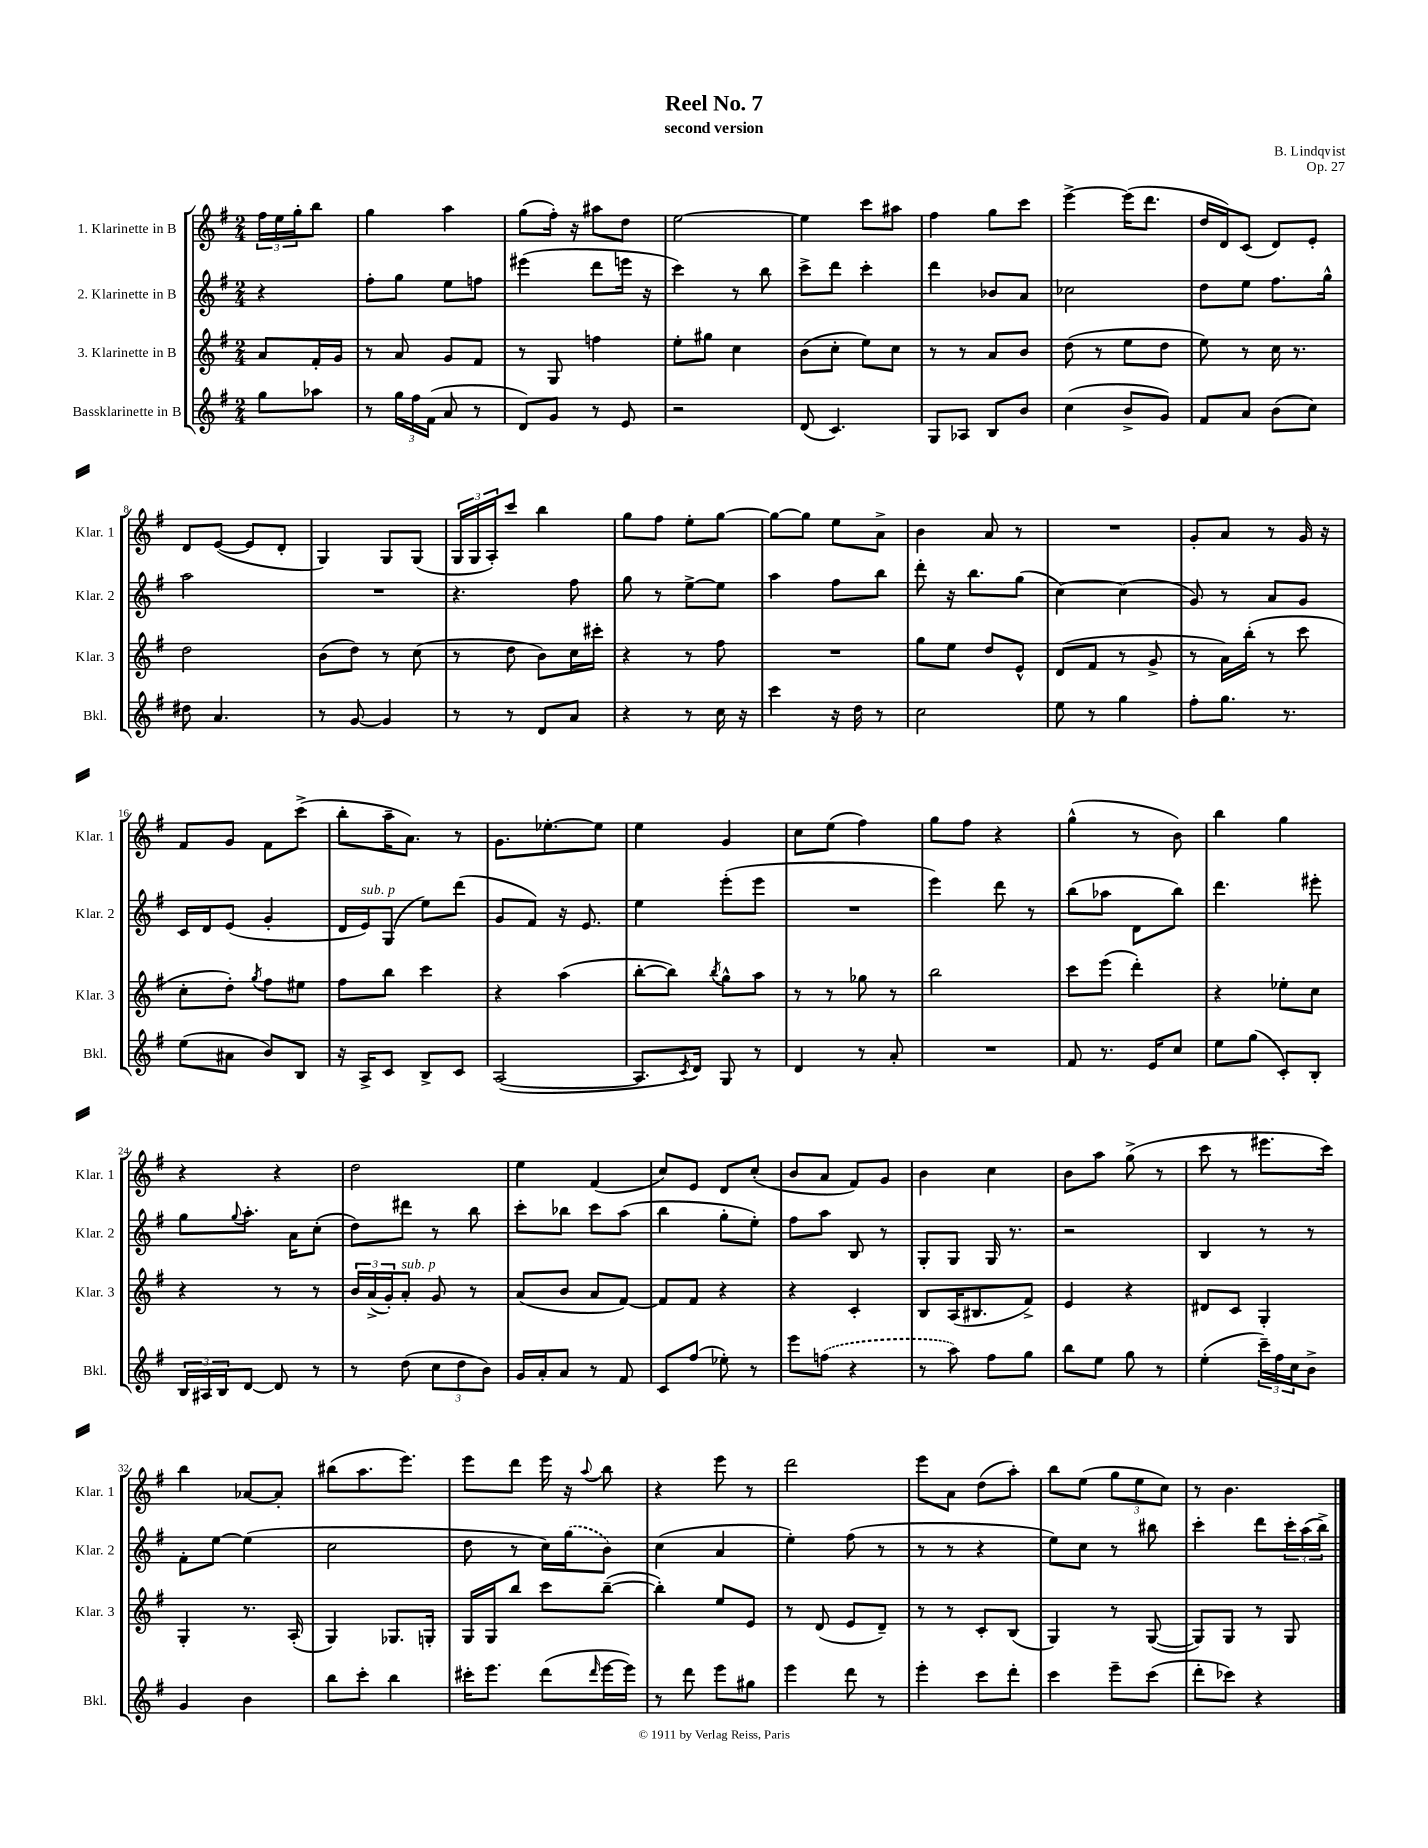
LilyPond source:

\header { title = "Reel No. 7" composer = "B. Lindqvist" subtitle = "second version" opus = "Op. 27" }
<<
\new StaffGroup <<
\new Staff = "s0" \with { instrumentName = "1. Klarinette in B" shortInstrumentName = "Klar. 1" } {
    \clef treble \key g \major \numericTimeSignature \time 2/4 \partial 4
    \tuplet 3/2 { fis''16 e''16 g''16-. } b''8 |
    g''4 a''4 |
    g''8( fis''16-.) r16 ais''8 d''8 |
    e''2~ |
    e''4 c'''8 ais''8 |
    fis''4 g''8 c'''8 |
    e'''4~-> e'''16( d'''8. |
    d''16 d'16) c'8( d'8) e'8-. |
    d'8 e'8~( e'8 d'8-. |
    g4) g8 g8( |
    \tuplet 3/2 { g16 g16 a16-.) } c'''8 b''4 |
    g''8 fis''8 e''8-. g''8~ |
    g''8~ g''8 e''8 a'8-> |
    b'4 a'8 r8 |
    R2 |
    g'8-. a'8 r8 g'16 r16 |
    fis'8 g'8 fis'8 c'''8->( |
    b''8-. a''16-- a'8.) r8 |
    g'8. ees''8.~-. ees''8 |
    e''4 g'4 |
    c''8 e''8( fis''4) |
    g''8 fis''8 r4 |
    g''4-^( r8 b'8) |
    b''4 g''4 |
    r4 r4 |
    d''2 |
    e''4 fis'4( |
    c''8) e'8 d'8 c''8-.( |
    b'8 a'8 fis'8) g'8 |
    b'4 c''4 |
    b'8 a''8 g''8->( r8 |
    c'''8 r8 eis'''8. c'''16) |
    b''4 aes'8~ aes'8-. |
    bis''8( a''8. e'''8.) |
    e'''8 d'''8 e'''16 r16 \appoggiatura { a''8 } b''8 |
    r4 e'''8 r8 |
    d'''2 |
    e'''8 a'8 d''8( a''8-.) |
    b''8 e''8( \tuplet 3/2 { g''8 e''8 c''8) } |
    r8 b'4. \bar "|." |
}
\new Staff = "s1" \with { instrumentName = "2. Klarinette in B" shortInstrumentName = "Klar. 2" } {
    \clef treble \key g \major \numericTimeSignature \time 2/4 \partial 4
    r4 |
    fis''8-. g''8 e''8 f''8 |
    eis'''4( d'''8 e'''16 r16 |
    c'''4) r8 b''8 |
    c'''8-> d'''8 c'''4-. |
    d'''4 bes'8 a'8 |
    ces''2 |
    d''8 e''8 fis''8. g''16-^ |
    a''2 |
    R2 |
    r4. fis''8 |
    g''8 r8 e''8~-> e''8 |
    a''4 fis''8 b''8 |
    d'''8-. r16 b''8. g''8( |
    c''4~) c''4( |
    g'8) r8 a'8 g'8 |
    c'16 d'16 e'8( g'4-. |
    d'16 e'16^\markup { \italic "sub. p" }) g8( e''8) d'''8( |
    g'8 fis'8) r16 e'8. |
    e''4 e'''8-.( e'''8 |
    R2 |
    e'''4) d'''8 r8 |
    b''8( aes''8 d'8 b''8) |
    d'''4. eis'''8-. |
    g''8 \appoggiatura { g''8 } a''8.-. a'16 c''8-.( |
    d''8) dis'''8 r8 b''8 |
    c'''8-. bes''8 c'''8 a''8( |
    b''4 g''8-. e''8-.) |
    fis''8 a''8 b8 r8 |
    g8-. g8 g16 r8. |
    r2 |
    b4 r8 r8 |
    fis'8-. e''8~ e''4( |
    c''2 |
    d''8 r8 c''16) \once \slurDashed g''16( b'8) |
    c''4( a'4 |
    e''4-.) fis''8( r8 |
    r8 r8 r4 |
    e''8) c''8 r8 bis''8 |
    c'''4-. d'''8 \tuplet 3/2 { c'''16-. a''16( b''16->) } \bar "|." |
}
\new Staff = "s2" \with { instrumentName = "3. Klarinette in B" shortInstrumentName = "Klar. 3" } {
    \clef treble \key g \major \numericTimeSignature \time 2/4 \partial 4
    a'8 fis'16-. g'16 |
    r8 a'8 g'8 fis'8 |
    r8 g8 f''4 |
    e''8-. gis''8 c''4 |
    b'8( c''8-. e''8) c''8 |
    r8 r8 a'8 b'8 |
    d''8( r8 e''8 d''8 |
    e''8) r8 c''16 r8. |
    d''2 |
    b'8( d''8) r8 c''8( |
    r8 d''8 b'8) c''16 cis'''16-. |
    r4 r8 fis''8 |
    R2 |
    g''8 e''8 d''8 e'8-^ |
    d'8( fis'8 r8 g'8-> |
    r8 a'16) b''16-.( r8 c'''8 |
    c''8-. d''8-.) \acciaccatura { g''8 } fis''8 eis''8 |
    fis''8 b''8 c'''4 |
    r4 a''4( |
    b''8~-. b''8) \acciaccatura { b''8 } g''8-^ a''8 |
    r8 r8 ges''8 r8 |
    b''2 |
    c'''8 e'''8( d'''4-.) |
    r4 ees''8-. c''8 |
    r4 r8 r8 |
    \tuplet 3/2 { b'16 a'16->( g'16-.) } a'8-.^\markup { \italic "sub. p" } g'8 r8 |
    a'8( b'8 a'8 fis'8~) |
    fis'8 fis'8 r4 |
    r4 c'4-. |
    b8 a16( bis8. fis'8->) |
    e'4 r4 |
    dis'8 c'8 g4-. |
    g4-. r8. a16-.( |
    g4) ges8. g16-. |
    g16 g16 b''8 c'''8 b''8~--( |
    b''4-.) e''8 e'8 |
    r8 d'8( e'8 d'8--) |
    r8 r8 c'8-. b8( |
    g4) r8 g8~( |
    g8) g8 r8 g8 \bar "|." |
}
\new Staff = "s3" \with { instrumentName = "Bassklarinette in B" shortInstrumentName = "Bkl." } {
    \clef treble \key g \major \numericTimeSignature \time 2/4 \partial 4
    g''8 aes''8 |
    r8 \tuplet 3/2 { g''16 fis''16 fis'16( } a'8 r8 |
    d'8) g'8 r8 e'8 |
    r2 |
    d'8( c'4.) |
    g8 aes8 b8 b'8 |
    c''4( b'8-> g'8) |
    fis'8 a'8 b'8( c''8) |
    dis''8 a'4. |
    r8 g'8~ g'4 |
    r8 r8 d'8 a'8 |
    r4 r8 c''16 r16 |
    c'''4 r16 d''16 r8 |
    c''2 |
    e''8 r8 g''4 |
    fis''8-. g''8. r8. |
    e''8( ais'8 b'8) b8 |
    r16 a16-> c'8 b8-> c'8 |
    a2~( |
    a8. \acciaccatura { c'8 } d'16) g8 r8 |
    d'4 r8 a'8-. |
    R2 |
    fis'8 r8. e'16 c''8 |
    e''8 g''8( c'8-.) b8-. |
    \tuplet 3/2 { b16 ais16 b16 } d'8~ d'8 r8 |
    r8 d''8( \tuplet 3/2 { c''8 d''8 b'8) } |
    g'16 a'16-. a'8 r8 fis'8 |
    c'8 fis''8( ees''8-.) r8 |
    e'''8 \once \slurDashed f''8( r4 |
    r8 a''8) fis''8 g''8 |
    b''8 e''8 g''8 r8 |
    e''4-.( \tuplet 3/2 { c'''16--) fis''16 c''16 } b'8-> |
    g'4 b'4 |
    b''8 c'''8-. b''4 |
    cis'''16-. e'''8. d'''8( \grace { d'''16 } e'''16~ e'''16) |
    r8 d'''8 e'''8 gis''8 |
    e'''4 d'''8 r8 |
    e'''4-. c'''8 d'''8-. |
    c'''4 e'''8-- c'''8( |
    d'''8-. ces'''8) r4 \bar "|." |
}
>>
>>
